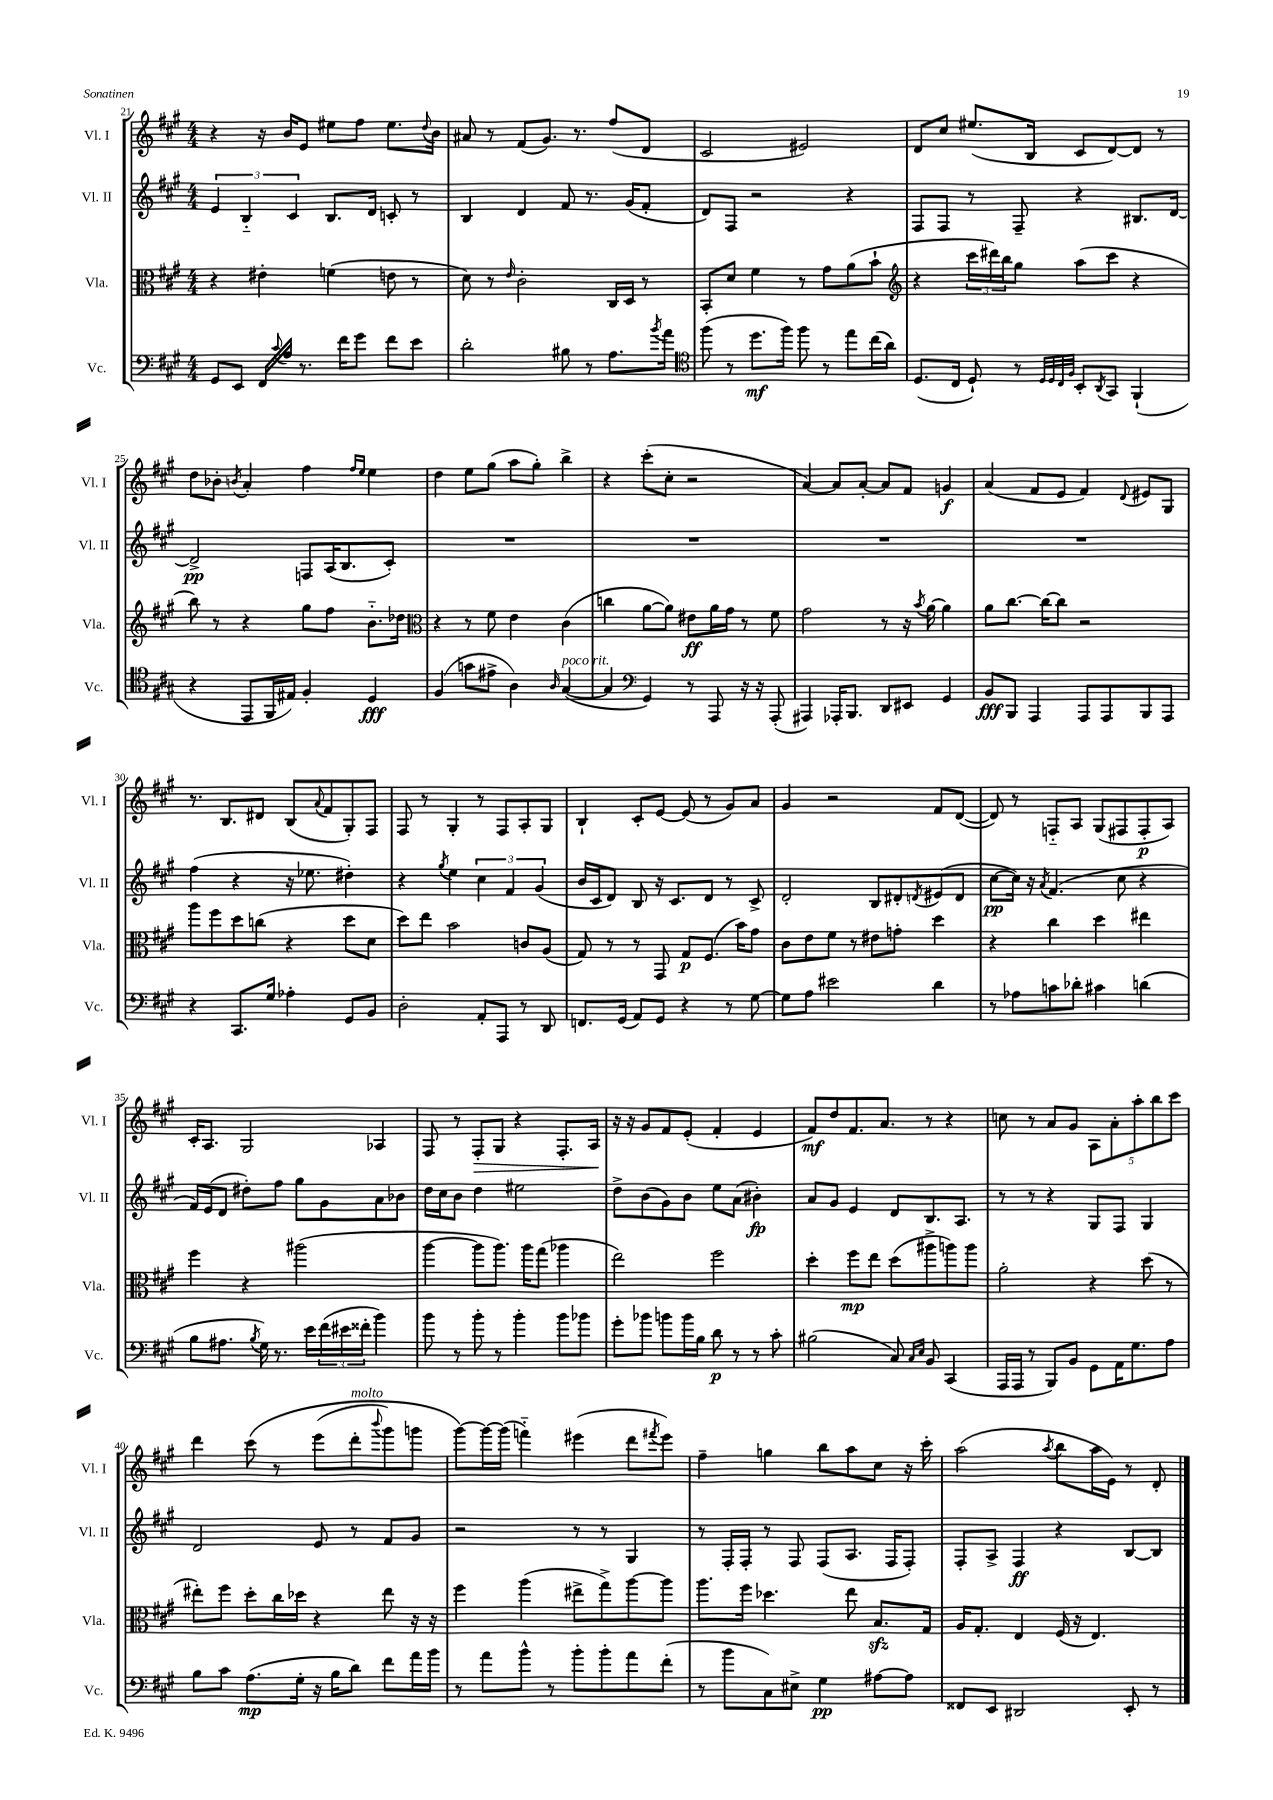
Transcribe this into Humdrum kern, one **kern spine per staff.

**kern	**kern	**kern	**kern
*staff4	*staff3	*staff2	*staff1
*clefF4	*clefC3	*clefG2	*clefG2
*k[f#c#g#]	*k[f#c#g#]	*k[f#c#g#]	*k[f#c#g#]
*M4/4	*M4/4	*M4/4	*M4/4
8GG#	4r	6e	4r
8EE	.	.	.
.	.	6B'~	.
16FF#	4e#'	.	16r
8qqc#	.	.	.
16A	.	.	16b
.	.	6c#	.
8.r	.	.	8e
.	(4f	8.B	8ee#
16f#	.	.	.
8g#	.	.	8ff#
.	.	16d	.
8f#	8e	8c'	8.ee#
8e	8r	8r	.
.	.	.	8qqdd
.	.	.	16b
=	=	=	=
2d'	8d)	4B	8a#
.	8r	.	8r
.	16qqe	.	.
.	2c#'	4d	(8f#
.	.	.	8.g#)
8B#	.	8f#	.
.	.	.	8.r
8r	.	8.r	.
8.A	16C#	.	(8ff#
.	16D	(16g#	.
.	8r	8f#'	8d
8qb	.	.	.
16a	.	.	.
=	=	=	=
*clefC4	*	*	*
(8ff#	8BB'	8d)	2c#
8r	8d	8F#	.
8.dd	4f#	2r	.
16ff#)	.	.	.
8ff#	8r	.	2e#)
8r	8g#	.	.
8ee	(8a	4r	.
(16cc#	8b`	.	.
16a)	.	.	.
=	=	=	=
*	*clefG2	*	*
(8.D	4r	8F#	8d
.	.	8F#	8cc#
16C#	.	.	.
8D`)	24ccc#	8r	(8.ee#
.	24ddd#)	.	.
.	24bb	.	.
8r	8gg#	8F#~	.
.	.	.	16B
32qqD	.	.	.
32qqD	.	.	.
32qqC#	.	.	.
32qqF#	.	.	.
8BB'	(8aa	4r	8c#
8qAA	.	.	.
8GG#	8ccc#	.	[8d)
(4FF#`	4r	8.B#	8d]
.	.	.	8r
.	.	[16d	.
=	=	=	=
4r	8bb)	2d^]	8dd
.	8r	.	8b-'
.	.	.	8qb
8EE	4r	.	4a'
16FF#	.	.	.
16E#)	.	.	.
4F#'	8gg#	8F	4ff#
.	8ff#	(16A	.
.	.	8.B	.
.	.	.	16qqff#
.	.	.	16qqee
4D	8.b'~	.	4ee
.	.	8c#')	.
.	16dd-	.	.
=	=	=	=
*	*clefC3	*	*
(4F#	4r	1r	4dd
8g	8r	.	8ee
8e#^	8f#	.	(8gg#
4A)	4e	.	8aa
.	.	.	8gg#')
16qqA	.	.	.
([4G#	(4c#	.	4bb^
=	=	=	=
4G#]	4cc	1r	4r
*clefF4	*	*	*
4GG#)	[8a	.	(8ccc#'
.	8a])	.	8cc#'
8r	8e#	.	2r
8AAA	16a	.	.
.	16g#	.	.
16r	8r	.	.
16r	.	.	.
(8AAA'	8f#	.	.
=	=	=	=
4AAA#)	2g#	1r	[4a)
16AAA-'	.	.	8a]
8.BBB	.	.	.
.	.	.	[8a'
8DD	8r	.	8a]
8EE#	16r	.	8f#
.	8qb	.	.
.	[16a	.	.
4GG#	4a]	.	4g
=	=	=	=
8BB	8a	1r	(4a
8BBB	[8.cc#	.	.
4AAA	.	.	8f#
.	16cc#_	.	.
.	8cc#]	.	8e
8AAA	2r	.	4f#)
8AAA	.	.	.
.	.	.	8qqd
8BBB	.	.	8e#
8AAA	.	.	8G#
=	=	=	=
4r	8aa	(4ff#	8.r
.	8ff#	.	.
.	.	.	8.B
8.CC#	8dd	4r	.
.	(8cc	.	8d#
16G#	.	.	.
4A-'	4r	16r	(8B
.	.	8.ee-	.
.	.	.	8qqa
.	.	.	8f#
8GG#	8dd	4dd#')	8G#')
8BB	8d	.	8F#
=	=	=	=
2D'	8dd)	4r	8F#
.	8ee	.	8r
.	.	8qgg#	.
.	2b	4ee	4G#'
8AA'	.	6cc#	8r
8AAA	.	.	8F#
.	.	6f#	.
8r	8c	.	8A'
.	.	(6g#	.
8DD	(8A	.	8G#
=	=	=	=
8.FF	8G#)	16b	4B`
.	.	16c#	.
.	8r	8d)	.
(16GG#	.	.	.
8AA)	8r	8B	8c#'
8GG#	8GG#	16r	[8e
.	.	8.c#	.
4r	8G#	.	(8e]
.	(8.F#	8d	8r
8r	.	8r	8g#)
.	16b)	.	.
[8G#	8g#	8c#^	8a
=	=	=	=
8G#]	8c#	2d'	4g#
8A	8e	.	.
2e#	8f#	.	2r
.	8r	.	.
.	8e#	8B	.
.	8g'	8d#'	.
.	.	8qd	.
4d	4dd	(8e#	8f#
.	.	8d	([8d
=	=	=	=
8r	4r	[8cc#	8d])
8A-	.	16cc#])	8r
.	.	16r	.
.	.	8qa	.
8c	4cc#	(4.f#	8F'~
8d-'	.	.	8A
4c#	4dd	.	(8G#
.	.	8cc#	8F#
(4d	4ee#	4r	8F#'
.	.	.	8A)
=	=	=	=
8B	4ff#	16f#)	16c#'
.	.	(16e	8.A
8.A#	.	8d	.
.	4r	8dd#')	2G#
8qB	.	.	.
16G#)	.	.	.
8.r	.	8ff#	.
.	(2aa#	8gg#	.
16e	.	.	.
(24f#	.	8g#	.
24e#	.	.	.
24f##'	.	.	.
4b)	.	8a	4A-
.	.	8b-	.
=	=	=	=
8b	[4aa	16dd	8F#
.	.	16cc#	.
8r	.	8b	8r
8b'	8aa]	4dd	8F#'
8r	8.aa)	.	8G#
4b'	.	2ee#	4r
.	16aa	.	.
.	(8gg#	.	.
8b	4aa-	.	8.F#'
8b-	.	.	.
.	.	.	16A
=	=	=	=
8g#'	2ee)	8dd^	16r
.	.	.	16r
8b-	.	(8b	8g#
8b	.	8g#)	8f#
16b	.	8b	(8e'
16B	.	.	.
8d	2ff#	8ee	4f#'
8r	.	(8a	.
8r	.	4b#')	4e
8c#'	.	.	.
=	=	=	=
(2B#	4dd'	8a	8f#)
.	.	8g#	8dd
.	8ff#	4e	8.f#
.	8ee	.	.
.	.	.	8.a
8C#)	(8dd	8d	.
16qqC#	.	.	.
16qqE	.	.	.
8BB	8aa#^	8.B	8r
(4CC#	8aa)	.	4r
.	.	8.A	.
.	8aa	.	.
=	=	=	=
16AAA	2a'	8r	8cc
16AAA	.	.	.
8r	.	8r	8r
8BBB)	.	4r	8a
8BB	.	.	8g#
8GG#	4r	8G#	10A
.	.	.	10a'
16AA	.	8F#	.
8.G#	.	.	.
.	.	.	10aa'
.	(8dd	4G#	.
.	.	.	10bb
8A	8r	.	.
.	.	.	10ccc#
=	=	=	=
8B	8ee#')	2d	4ddd
8c#	8ff#	.	.
(8.A	8dd'	.	&(8ccc#
.	16cc#	.	8r
16G#'	16dd-	.	.
16r	4r	8e	(8eee
16B	.	.	.
8d)	.	8r	8ddd'
.	.	.	8qqbbb
8f#	8ee#	8f#	8ggg#)
16a	16r	8g#	8ggg
16b	16r	.	.
=	=	=	=
8r	4ff#	2r	[8ggg#&)
8a	.	.	16ggg#_
.	.	.	(16ggg#]
8b^^	(4aa	.	4fff'~)
8r	.	.	.
8b'	8ee#^	8r	(4eee#
8b'	8gg#^)	8r	.
8a	[8aa	4G#	8ddd
.	.	.	8qfff#
(8f#'	8aa]	.	8eee#)
=	=	=	=
8r	8.aa	8r	4ff#~
8b	.	16F#'	.
.	16ff#	16F#'	.
8C#)	4.dd-	8r	4gg
8E#^	.	8F#	.
4G#	.	(8F#	8bb
.	8ee	8.A	8aa
[8A#	8.B	.	8cc#
.	.	16F#	.
8A#]	.	8F#')	16r
.	16G#	.	16ccc#'
=	=	=	=
8FF##	16A	8F#'	(2aa
.	8.G#'	.	.
8EE	.	8A^	.
2DD#	4E	4F#	.
.	.	.	8qaa
.	(16F#	4r	8bb
.	16r	.	.
.	4.E)	.	16aa
.	.	.	16e)
8EE'	.	[8B	8r
8r	.	8B]	8d'
==	==	==	==
*-	*-	*-	*-
